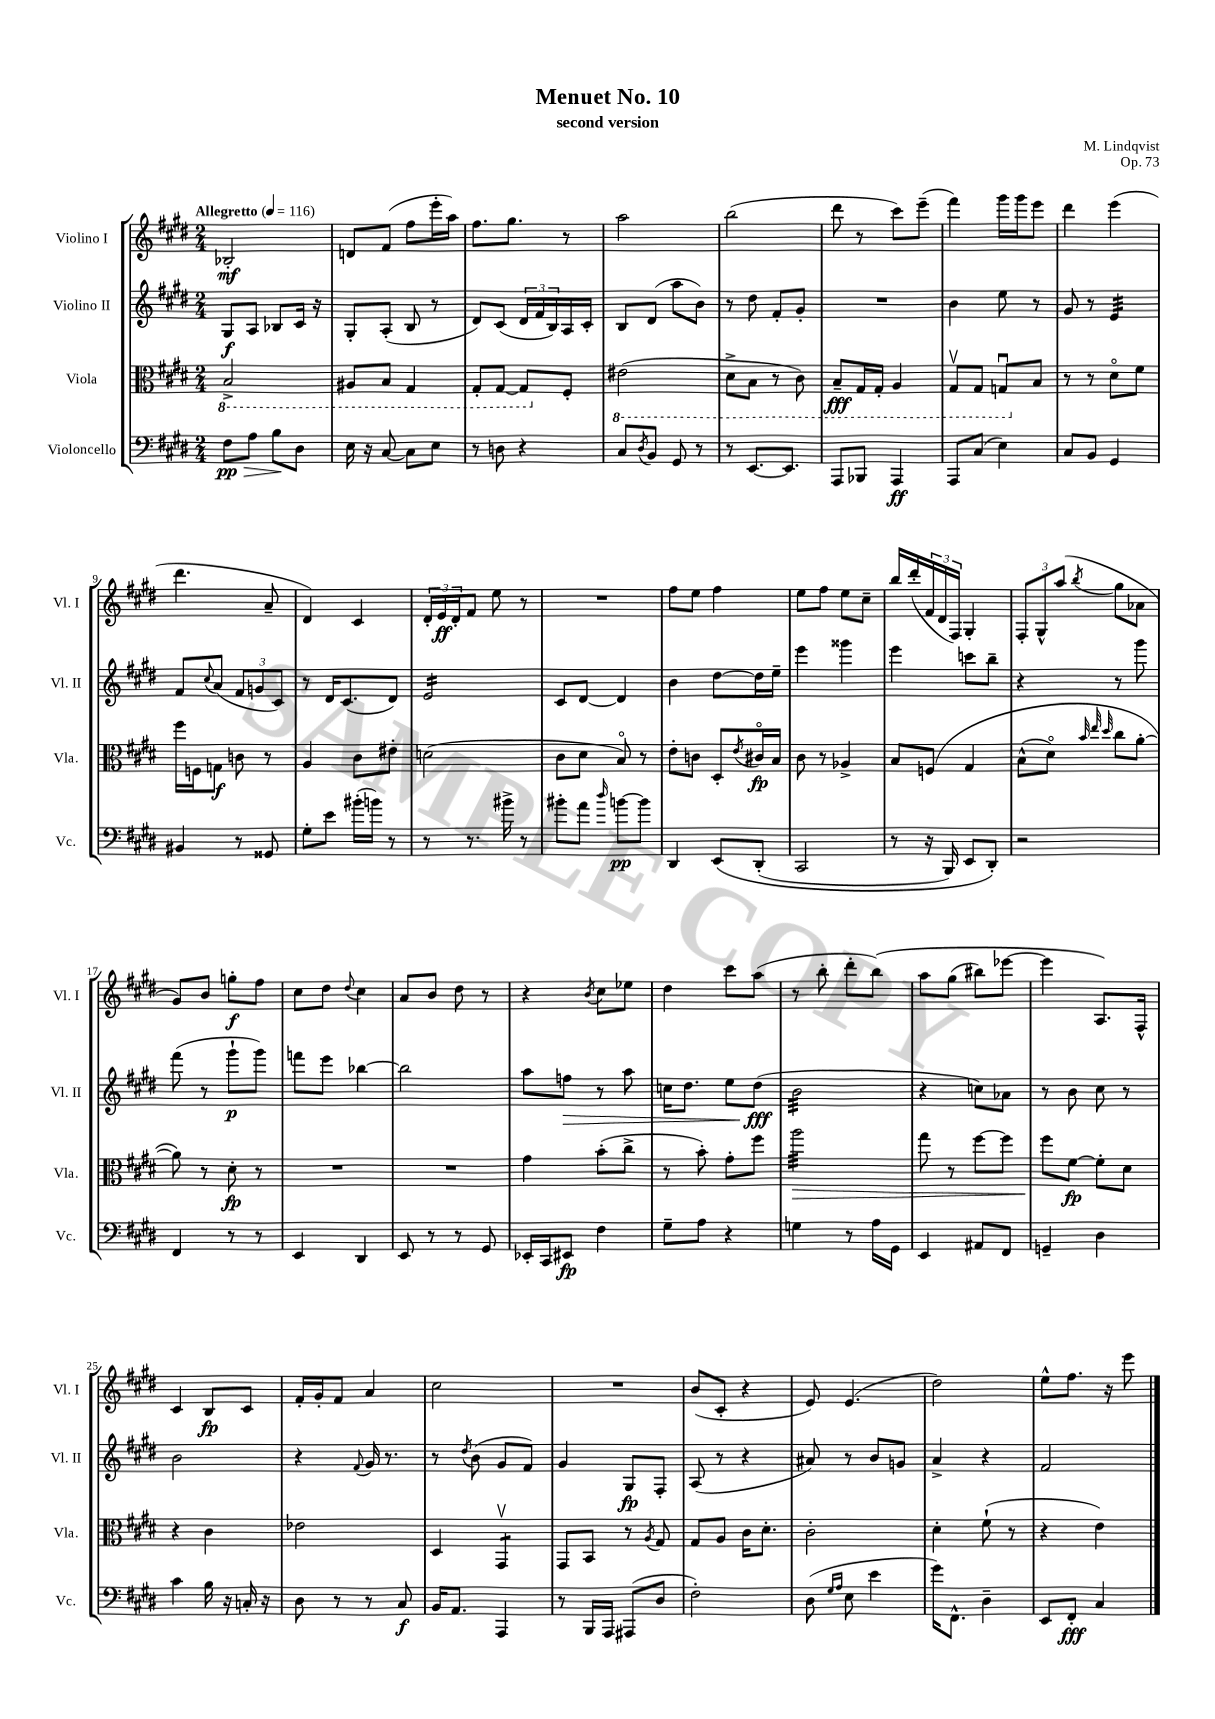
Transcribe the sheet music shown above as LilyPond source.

\header { title = "Menuet No. 10" composer = "M. Lindqvist" subtitle = "second version" opus = "Op. 73" }
<<
\new StaffGroup <<
\new Staff = "s0" \with { instrumentName = "Violino I" shortInstrumentName = "Vl. I" } {
    \clef treble \key e \major \numericTimeSignature \time 2/4 \tempo "Allegretto" 4 = 116
    bes2-.\mf |
    d'8 fis'8( fis''8 e'''16-. a''16) |
    fis''8. gis''8. r8 |
    a''2 |
    b''2( |
    dis'''8 r8 cis'''8) e'''8--( |
    fis'''4) gis'''16 gis'''16 e'''8 |
    dis'''4 e'''4( |
    dis'''4. a'8-- |
    dis'4) cis'4 |
    \tuplet 3/2 { dis'16-. e'16\ff dis'16-. } fis'8 e''8 r8 |
    R2 |
    fis''8 e''8 fis''4 |
    e''8 fis''8 e''8 cis''8-- |
    b''16 dis'''16-.( \tuplet 3/2 { fis'16 dis'16 fis16) } gis4-. |
    \tuplet 3/2 { fis8-. gis8-^ a''8( } \acciaccatura { b''8 } gis''8 aes'8 |
    gis'8) b'8 g''8-.\f fis''8 |
    cis''8 dis''8 \appoggiatura { dis''8 } cis''4 |
    a'8 b'8 dis''8 r8 |
    r4 \acciaccatura { b'8 } cis''8 ees''8 |
    dis''4 cis'''8 a''8( |
    r8 b''8-. dis'''8-. b''8)\( |
    a''8 gis''8( bis''8) ees'''8~ |
    ees'''4 a8.\) fis16-^ |
    cis'4 b8\fp cis'8 |
    fis'16-. gis'16-. fis'8 a'4 |
    cis''2 |
    R2 |
    b'8( cis'8-. r4 |
    e'8) e'4.( |
    dis''2) |
    e''8-^ fis''8. r16 e'''8 \bar "|." |
}
\new Staff = "s1" \with { instrumentName = "Violino II" shortInstrumentName = "Vl. II" } {
    \clef treble \key e \major \numericTimeSignature \time 2/4
    gis8\f a8 bes8 cis'16 r16 |
    gis8-. a8-.( b8 r8 |
    dis'8) cis'8( \tuplet 3/2 { dis'16 fis'16 b16) } a16 cis'16-. |
    b8 dis'8( a''8 b'8) |
    r8 dis''8 fis'8-. gis'8-. |
    R2 |
    b'4 e''8 r8 |
    gis'8 r8 e'4:32 |
    fis'8 \appoggiatura { cis''8 } a'8( \tuplet 3/2 { fis'8 g'8 cis'8) } |
    r8 dis'16 cis'8.( dis'8) |
    e'2:16 |
    cis'8 dis'8~ dis'4 |
    b'4 dis''8~ dis''16 e''16-- |
    e'''4 gisis'''4 |
    e'''4 c'''8 b''8-- |
    r4 r8 gis'''8 |
    fis'''8( r8 gis'''8-!\p gis'''8) |
    f'''8 e'''8 bes''4~ |
    bes''2 |
    a''8 f''8\> r8 a''8 |
    c''16 dis''8. e''8 dis''8\fff\!( |
    b'2:32 |
    r4 c''8) aes'8 |
    r8 b'8 cis''8 r8 |
    b'2 |
    r4 \appoggiatura { fis'8 } gis'16 r8. |
    r8 \acciaccatura { dis''8 } b'8( gis'8 fis'8) |
    gis'4 gis8\fp fis8-. |
    a8( r8 r4 |
    ais'8) r8 b'8 g'8 |
    a'4-> r4 |
    fis'2 \bar "|." |
}
\new Staff = "s2" \with { instrumentName = "Viola" shortInstrumentName = "Vla." } {
    \clef alto \key e \major \numericTimeSignature \time 2/4
    \ottava #-1 b,2-> |
    ais,8 b,8 gis,4 |
    gis,8-. gis,8~ gis,8 \ottava #0 fis8-. |
    \ottava #-1 eis2( |
    dis8-> b,8 r8 cis8) |
    b,8--\fff gis,16 gis,16-. a,4 |
    gis,8\upbow gis,8 g,8\downbow \ottava #0 b8 |
    r8 r8 dis'8\flageolet fis'8 |
    fis''16 f16 g8\f c'8 r8 |
    a4 cis'8 eis'8-. |
    d'2( |
    cis'8 dis'8 b8\flageolet) r8 |
    e'8-. c'8 dis8-. \acciaccatura { e'8 } cis'16\flageolet\fp b16 |
    cis'8 r8 aes4-> |
    b8 f8\( gis4 |
    b8-^( dis'8\flageolet) \grace { b'32 e''32 dis''32 } cis''8 a'8~-. |
    a'8\) r8 dis'8-.\fp r8 |
    R2 |
    R2 |
    gis'4 b'8-.( cis''8-> |
    r8 b'8-.) gis'8-. fis''8 |
    a''2:32\> |
    gis''8 r8 fis''8~ fis''8 |
    fis''8\! fis'8~\fp fis'8-. dis'8 |
    r4 cis'4 |
    ees'2 |
    dis4 gis,4:8\upbow |
    gis,8 b,8 r8 \acciaccatura { a8 } gis8 |
    gis8 a8 cis'16 dis'8.-. |
    cis'2-. |
    dis'4-. fis'8-!( r8 |
    r4 e'4) \bar "|." |
}
\new Staff = "s3" \with { instrumentName = "Violoncello" shortInstrumentName = "Vc." } {
    \clef bass \key e \major \numericTimeSignature \time 2/4
    fis8\pp\> a8 b8\! dis8 |
    e16 r16 cis8~ cis8 e8 |
    r8 d8 r4 |
    cis8 \acciaccatura { dis8 } b,8 gis,8 r8 |
    r8 e,8.~ e,8. |
    a,,8 bes,,8 a,,4\ff |
    a,,8 cis8( e4) |
    cis8 b,8 gis,4 |
    bis,4 r8 gisis,8 |
    gis8-. e'8 bis'16-.( b'16) r8 |
    r8 r8. bis'16-> r8 |
    bis'8-. a'8 \grace { dis''16 } b'8~\pp b'8 |
    dis,4 e,8\( dis,8-.( |
    cis,2 |
    r8 r16 b,,16) e,8 dis,8-.\) |
    r2 |
    fis,4 r8 r8 |
    e,4 dis,4 |
    e,8 r8 r8 gis,8 |
    ees,16-. cis,16 eis,8\fp fis4 |
    gis8-- a8 r4 |
    g4 r8 a16 gis,16 |
    e,4 ais,8 fis,8 |
    g,4-- dis4 |
    cis'4 b16 r16 c16-. r16 |
    dis8 r8 r8 cis8\f |
    b,16 a,8. a,,4 |
    r8 b,,16 a,,16 ais,,8( dis8 |
    fis2-.) |
    dis8( \grace { gis16 a16 } e8 e'4 |
    gis'16) fis,8.-^ dis4-- |
    e,8 fis,8-.\fff cis4 \bar "|." |
}
>>
>>
